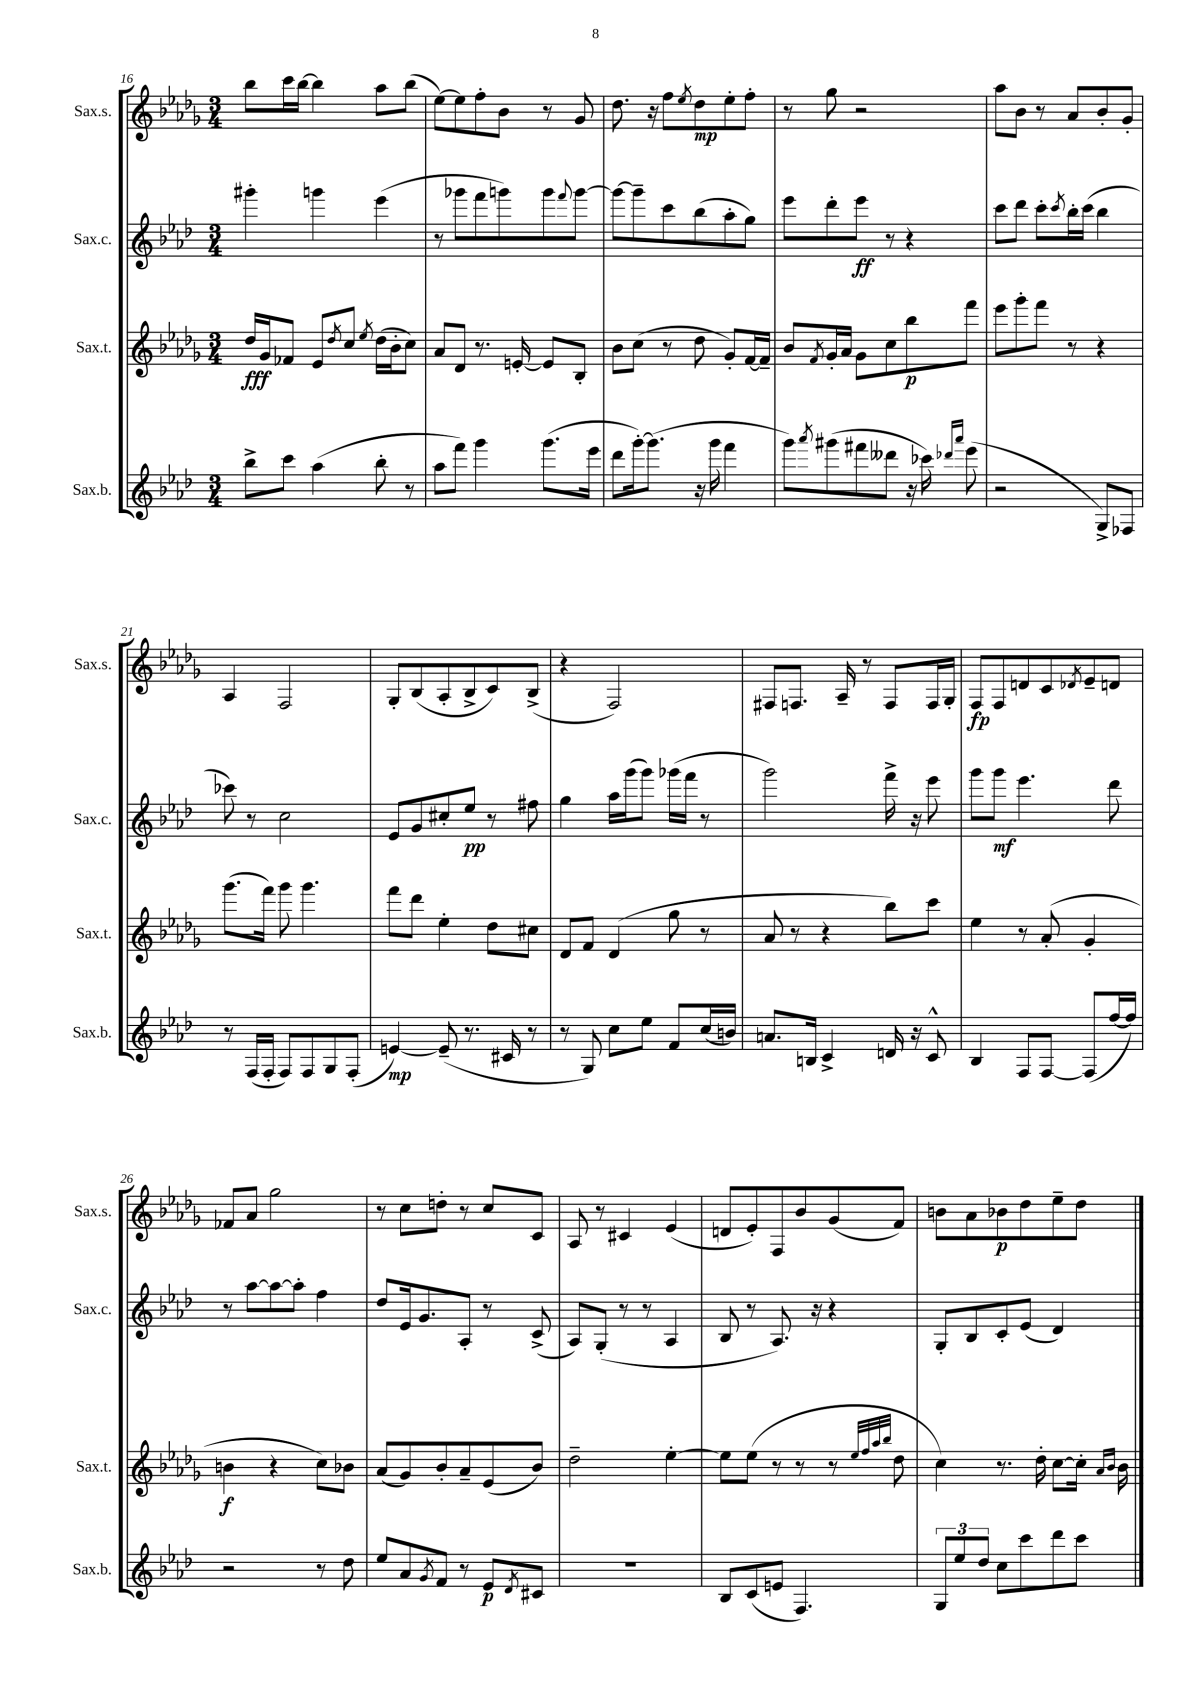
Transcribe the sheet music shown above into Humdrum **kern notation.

**kern	**dynam	**kern	**dynam	**kern	**dynam	**kern	**dynam
*part4	*part4	*part3	*part3	*part2	*part2	*part1	*part1
*staff4	*staff4	*staff3	*staff3	*staff2	*staff2	*staff1	*staff1
*I"Sax.b.	*	*I"Sax.t.	*	*I"Sax.c.	*	*I"Sax.s.	*
*I'Sax.b.	*	*I'Sax.t.	*	*I'Sax.c.	*	*I'Sax.s.	*
*clefG2	*	*clefG2	*	*clefG2	*	*clefG2	*
*k[b-e-a-d-]	*	*k[b-e-a-d-g-]	*	*k[b-e-a-d-]	*	*k[b-e-a-d-g-]	*
*M3/4	*	*M3/4	*	*M3/4	*	*M3/4	*
=16	=16	=16	=16	=16	=16	=16	=16
8bb-^\L	.	16dd-/LL	fff	4ggg#X'\	.	8bb-\L	.
.	.	16g-/J	.	.	.	.	.
8ccc\J	.	8f-X/J	.	.	.	16ccc\L	.
.	.	.	.	.	.	[16bb-\JJ	.
(4aa-\	.	8e-/L	.	4gggn\	.	4bb-\]	.
.	.	8qdd-/	.	.	.	.	.
.	.	8cc/J	.	.	.	.	.
.	.	8qee-/	.	.	.	.	.
8bb-'\	.	(16dd-\LL	.	(4eee-\	.	8aa-\L	.
.	.	16b-'\J	.	.	.	.	.
8r	.	8cc\J)	.	.	.	(8bb-\J	.
=17	=17	=17	=17	=17	=17	=17	=17
8aa-\L	.	8a-/L	.	8r	.	[8ee-\L)	.
8fff\J)	.	8d-/J	.	8ggg-X\L	.	8ee-\]	.
4ggg\	.	8.r	.	8fff\	.	8ff'\	.
.	.	.	.	8gggn\)	.	8b-\J	.
.	.	[16en'/	.	.	.	.	.
(8.ggg\L	.	8e/L]	.	8ggg\	.	8r	.
.	.	.	.	8qqfff/	.	.	.
.	.	8B-'/J	.	[8ggg\J	.	8g-/	.
16eee-\Jk	.	.	.	.	.	.	.
=18	=18	=18	=18	=18	=18	=18	=18
8ddd-\L	.	8b-\L	.	8ggg\L_	.	8.dd-\	.
[16ggg'\k)	.	(8cc\J	.	8ggg~\]	.	.	.
(8.ggg\J]	.	.	.	.	.	16r	.
.	.	8r	.	8ccc\	.	8ff\L	.
.	.	.	.	.	.	8qee-/	.
16r	.	8dd-\	.	(8bb-\	.	8dd-\	mp
16ggg\	.	.	.	.	.	.	.
4fff\	.	8g-'/L)	.	8aa-'\	.	8ee-'\	.
.	.	[16f/L	.	8gg\J)	.	8ff'\J	.
.	.	16f~/JJ]	.	.	.	.	.
=19	=19	=19	=19	=19	=19	=19	=19
8ggg\L)	.	8b-/L	.	8eee-\L	.	8r	.
8qaaa-/	.	8qf/	.	.	.	.	.
(8ggg#X\	.	16g-'/L	.	8ddd-'\	.	8gg-\	.
.	.	16a-/JJ	.	.	.	.	.
8fff#X\	.	8g-\L	.	8eee-\J	ff	2r	.
8ddd--X\J	.	8cc\	.	8r	.	.	.
16r	.	8bb-\	p	4r	.	.	.
16ccc-X\)	.	.	.	.	.	.	.
16qqddd-X/LL	.	.	.	.	.	.	.
16qqaaa-/JJ	.	.	.	.	.	.	.
(8eee-\	.	8fff\J	.	.	.	.	.
=20	=20	=20	=20	=20	=20	=20	=20
2r	.	8eee-\L	.	8ccc\L	.	8aa-\L	.
.	.	8ggg-'\	.	8ddd-\J	.	8b-\J	.
.	.	8fff\J	.	8ccc'\L	.	8r	.
.	.	.	.	8qccc/	.	.	.
.	.	8r	.	16bb-'\L	.	8a-/L	.
.	.	.	.	(16ccc\JJ	.	.	.
8G^/L)	.	4r	.	4bb-\	.	8b-'/	.
8F-X/J	.	.	.	.	.	8g-'/J	.
!!LO:LB:g=z
=21	=21	=21	=21	=21	=21	=21	=21
8r	.	(8.ggg-\L	.	8ccc-X\)	.	4A-/	.
(16F/LL	.	.	.	8r	.	.	.
16F'/JJ	.	16fff\Jk)	.	.	.	.	.
8F/L)	.	8ggg-\	.	2cc\	.	2F/	.
8F/	.	4.ggg-\	.	.	.	.	.
8G/	.	.	.	.	.	.	.
(8F'/J	.	.	.	.	.	.	.
=22	=22	=22	=22	=22	=22	=22	=22
[4en/)	mp	8fff\L	.	8e-/L	.	8G-'/L	.
.	.	8ddd-\J	.	8g/	.	(8B-/	.
(8e~/]	.	4ee-'\	.	8cc#X'/	.	8A-'/	.
8.r	.	.	.	8ee-/J	pp	8B-^/	.
.	.	8dd-\L	.	8r	.	8c/)	.
16c#X/	.	.	.	.	.	.	.
8r	.	8cc#X\J	.	8ff#X\	.	(8B-^/J	.
=23	=23	=23	=23	=23	=23	=23	=23
8r	.	8d-/L	.	4gg\	.	4r	.
8G/)	.	8f/J	.	.	.	.	.
8cc\L	.	(4d-/	.	16aa-\LL	.	2F/)	.
.	.	.	.	(16ggg\J	.	.	.
8ee-\J	.	.	.	8ggg\J)	.	.	.
8f/L	.	8gg-\	.	(16ggg-X\LL	.	.	.
.	.	.	.	16fff\JJ	.	.	.
(16cc/L	.	8r	.	8r	.	.	.
16bn/JJ)	.	.	.	.	.	.	.
=24	=24	=24	=24	=24	=24	=24	=24
8.an/L	.	8a-/	.	2ggg\)	.	8F#X/L	.
.	.	8r	.	.	.	8.Fn/J	.
16Bn/Jk	.	.	.	.	.	.	.
4c^/	.	4r	.	.	.	.	.
.	.	.	.	.	.	16A-~/	.
.	.	.	.	.	.	8r	.
16dn/	.	8bb-\L)	.	16fff^\	.	8F/L	.
16r	.	.	.	16r	.	.	.
8c^^/	.	8ccc\J	.	8eee-\	.	16F/L	.
.	.	.	.	.	.	16G-'/JJ	.
=25	=25	=25	=25	=25	=25	=25	=25
4B-/	.	4ee-\	.	8ggg\L	.	8F/L	fp
.	.	.	.	8ggg\J	mf	8F/	.
8F/L	.	8r	.	4.eee-\	.	8dn/	.
[8F/J	.	(8a-'/	.	.	.	8c/	.
.	.	.	.	.	.	8qd-X/	.
(8F/L]	.	4g-'/	.	.	.	8e-~/	.
[16ff/L	.	.	.	8ddd-\	.	8dn/J	.
16ff/JJ])	.	.	.	.	.	.	.
!!LO:LB:g=z
=26	=26	=26	=26	=26	=26	=26	=26
2r	.	4bn\	f	8r	.	8f-X/L	.
.	.	.	.	[8aa-\L	.	8a-/J	.
.	.	4r	.	8aa-\_	.	2gg-\	.
.	.	.	.	8aa-'\J]	.	.	.
8r	.	8cc\L)	.	4ff\	.	.	.
8dd-\	.	8b-X\J	.	.	.	.	.
=27	=27	=27	=27	=27	=27	=27	=27
8ee-/L	.	(8a-/L	.	8dd-/L	.	8r	.
8a-/	.	8g-/)	.	16e-/k	.	8cc\L	.
.	.	.	.	8.g/	.	.	.
8qg/	.	.	.	.	.	.	.
8f/J	.	8b-'/	.	.	.	8ddn'\J	.
8r	.	8a-~/	.	8A-'/J	.	8r	.
8e-/L	p	(8e-/	.	8r	.	8cc/L	.
8qd-/	.	.	.	.	.	.	.
8c#X/J	.	8b-/J)	.	(8c^/	.	8c/J	.
=28	=28	=28	=28	=28	=28	=28	=28
2.r	.	2dd-~\	.	8A-/L)	.	8A-/	.
.	.	.	.	(8G'/J	.	8r	.
.	.	.	.	8r	.	4c#X/	.
.	.	.	.	8r	.	.	.
.	.	[4ee-'\	.	4A-/	.	(4e-/	.
=29	=29	=29	=29	=29	=29	=29	=29
8B-/L	.	8ee-\L]	.	8B-/	.	8dn/L	.
(8c/	.	(8ee-\J	.	8r	.	8e-'/)	.
8en/J	.	8r	.	8.A-/)	.	8F/	.
4.F/)	.	8r	.	.	.	8b-/	.
.	.	.	.	16r	.	.	.
.	.	8r	.	4r	.	(8g-/	.
.	.	32qqee-/LLL	.	.	.	.	.
.	.	32qqff/	.	.	.	.	.
.	.	32qqaa-/	.	.	.	.	.
.	.	32qqbb-/JJJ	.	.	.	.	.
.	.	8dd-\	.	.	.	8f/J)	.
=30	=30	=30	=30	=30	=30	=30	=30
12G/L	.	4cc\)	.	8G'/L	.	8bn\L	.
12ee-/	.	.	.	.	.	.	.
.	.	.	.	8B-/	.	8a-\	.
12dd-/J	.	.	.	.	.	.	.
8cc\L	.	8.r	.	8c'/	.	8b-X\	p
8ccc\	.	.	.	(8e-/J	.	8dd-\	.
.	.	16dd-'\	.	.	.	.	.
8ddd-\	.	[8cc\L	.	4d-/)	.	8ee-~\	.
8ccc\J	.	16cc'\Jk]	.	.	.	8dd-\J	.
.	.	16qqa-/LL	.	.	.	.	.
.	.	16qqb-/JJ	.	.	.	.	.
.	.	16b-\	.	.	.	.	.
==	==	==	==	==	==	==	==
*-	*-	*-	*-	*-	*-	*-	*-
